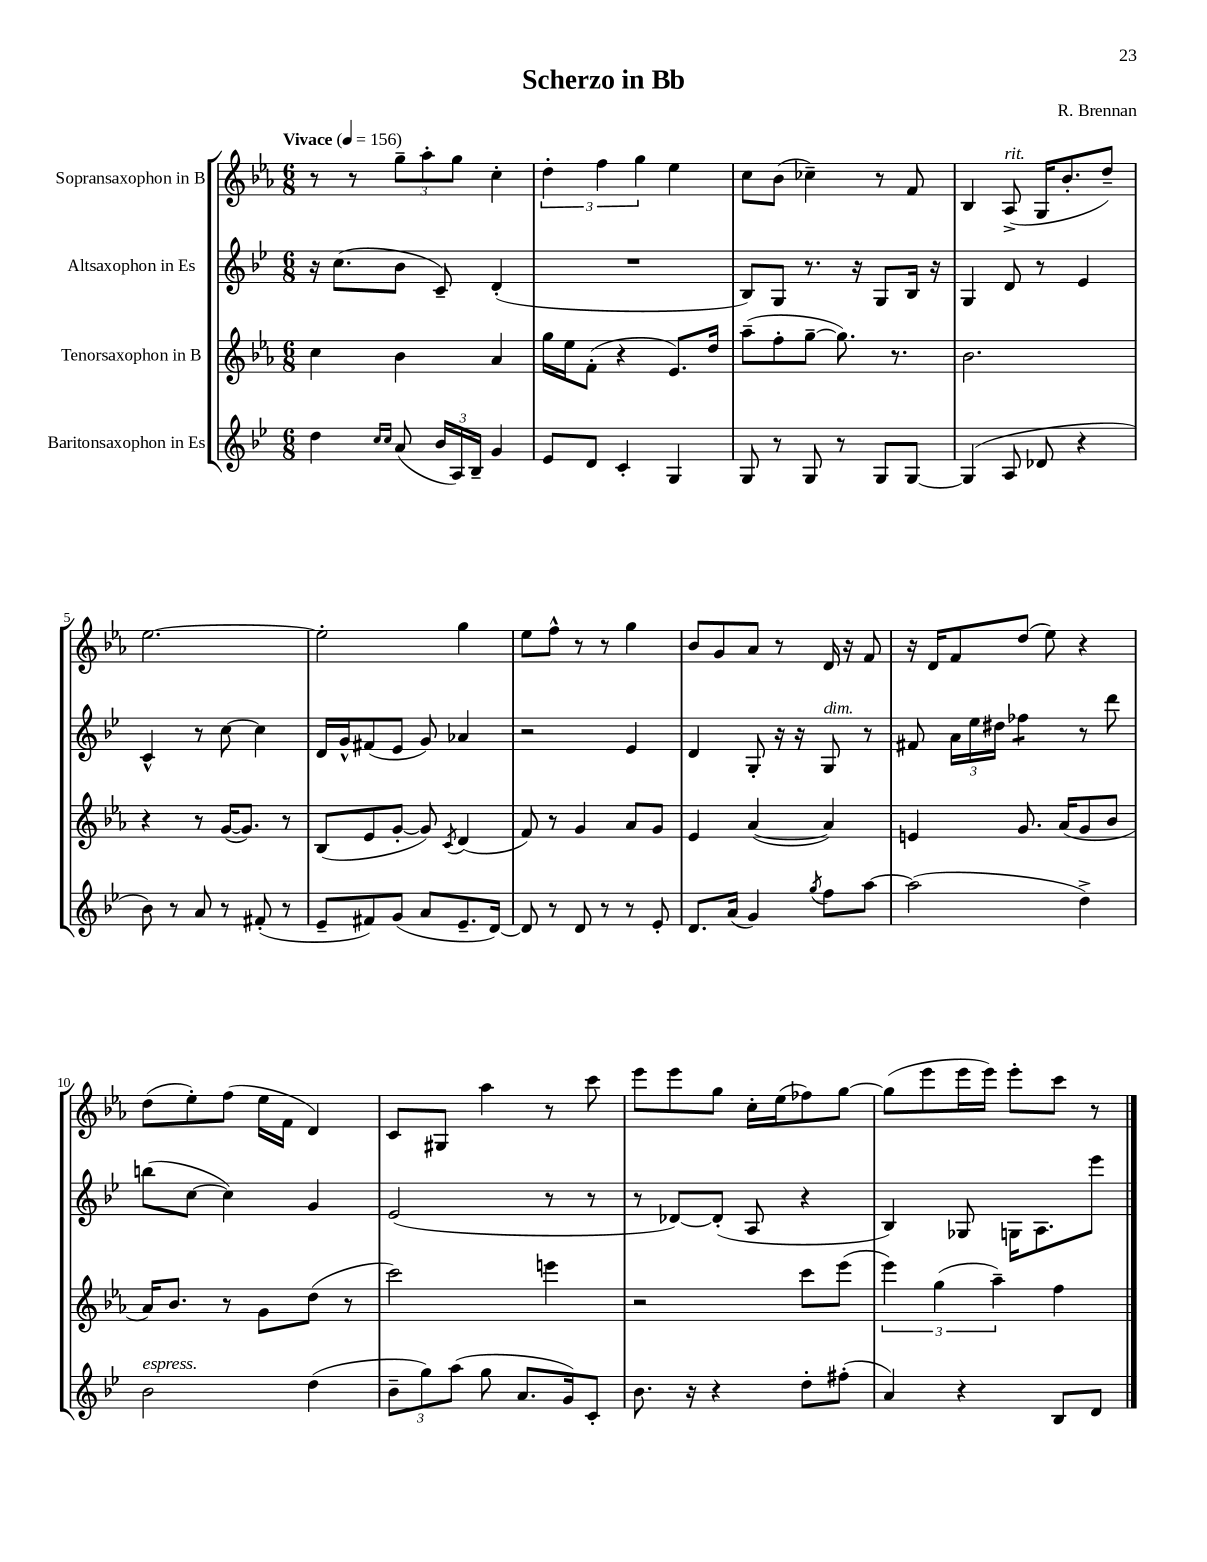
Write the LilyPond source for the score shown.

\header { title = "Scherzo in Bb" composer = "R. Brennan" }
<<
\new StaffGroup <<
\new Staff = "s0" \with { instrumentName = "Sopransaxophon in B" } {
    \clef treble \key ees \major \numericTimeSignature \time 6/8 \tempo "Vivace" 4 = 156
    \autoBeamOff r8 r8 \tuplet 3/2 { g''8[-- aes''8-. g''8] } c''4-. |
    \tuplet 3/2 { d''4-. f''4 g''4 } ees''4 |
    c''8[ bes'8]( ces''4--) r8 f'8 |
    bes4 aes8->^\markup { \italic "rit." }( g16[ bes'8.-. d''8]--) |
    ees''2.~ |
    ees''2-. g''4 |
    ees''8[ f''8]-^ r8 r8 g''4 |
    bes'8[ g'8 aes'8] r8 d'16 r16 f'8 |
    r16 d'16[ f'8 d''8]( ees''8) r4 |
    d''8[( ees''8-.) f''8]( ees''16[ f'16] d'4) |
    c'8[ gis8] aes''4 r8 c'''8 |
    ees'''8[ ees'''8 g''8] c''16[-. ees''16( fes''8) g''8]~ |
    g''8[( ees'''8 ees'''16 ees'''16]) ees'''8[-. c'''8] r8 \bar "|." |
}
\new Staff = "s1" \with { instrumentName = "Altsaxophon in Es" } {
    \clef treble \key bes \major \numericTimeSignature \time 6/8
    \autoBeamOff r16 c''8.[( bes'8] c'8--) d'4-.( |
    R2. |
    bes8[) g8] r8. r16 g8[ bes16] r16 |
    g4 d'8 r8 ees'4 |
    c'4-^ r8 c''8~ c''4 |
    d'16[ g'16-^ fis'8( ees'8] g'8) aes'4 |
    r2 ees'4 |
    d'4 g8-. r16 r16 g8^\markup { \italic "dim." } r8 |
    fis'8 \tuplet 3/2 { a'16[ ees''16 dis''16] } fes''4:8 r8 d'''8 |
    b''8[( c''8]~ c''4) g'4 |
    ees'2( r8 r8 |
    r8 des'8[~) des'8]-.( a8 r4 |
    bes4) ges8 g16[ a8. ees'''8] \bar "|." |
}
\new Staff = "s2" \with { instrumentName = "Tenorsaxophon in B" } {
    \clef treble \key ees \major \numericTimeSignature \time 6/8
    \autoBeamOff c''4 bes'4 aes'4 |
    g''16[ ees''16 f'8]-.( r4 ees'8.[) d''16] |
    aes''8[--( f''8-. g''8]~-- g''8.) r8. |
    bes'2. |
    r4 r8 g'16[~( g'8.]) r8 |
    bes8[( ees'8 g'8]~-. g'8) \acciaccatura { c'8 } d'4( |
    f'8) r8 g'4 aes'8[ g'8] |
    ees'4 aes'4~( aes'4) |
    e'4 g'8. aes'16[( g'8 bes'8] |
    aes'16[) bes'8.] r8 g'8[ d''8]( r8 |
    c'''2) e'''4 |
    r2 c'''8[ ees'''8]( |
    \tuplet 3/2 { ees'''4) g''4( aes''4--) } f''4 \bar "|." |
}
\new Staff = "s3" \with { instrumentName = "Baritonsaxophon in Es" } {
    \clef treble \key bes \major \numericTimeSignature \time 6/8
    \autoBeamOff d''4 \grace { c''16[ c''16] } a'8( \tuplet 3/2 { bes'16[ a16) bes16]-- } g'4 |
    ees'8[ d'8] c'4-. g4 |
    g8 r8 g8 r8 g8[ g8]~ |
    g4( a8 des'8 r4 |
    bes'8) r8 a'8 r8 fis'8-.( r8 |
    ees'8[-- fis'8) g'8]( a'8[ ees'8.-- d'16]~) |
    d'8 r8 d'8 r8 r8 ees'8-. |
    d'8.[ a'16]( g'4) \acciaccatura { g''8 } f''8[ a''8]~ |
    a''2( d''4->) |
    bes'2^\markup { \italic "espress." } d''4( |
    \tuplet 3/2 { bes'8[-- g''8) a''8]( } g''8 a'8.[ g'16) c'8]-. |
    bes'8. r16 r4 d''8[-. fis''8]-.( |
    a'4) r4 bes8[ d'8] \bar "|." |
}
>>
>>
